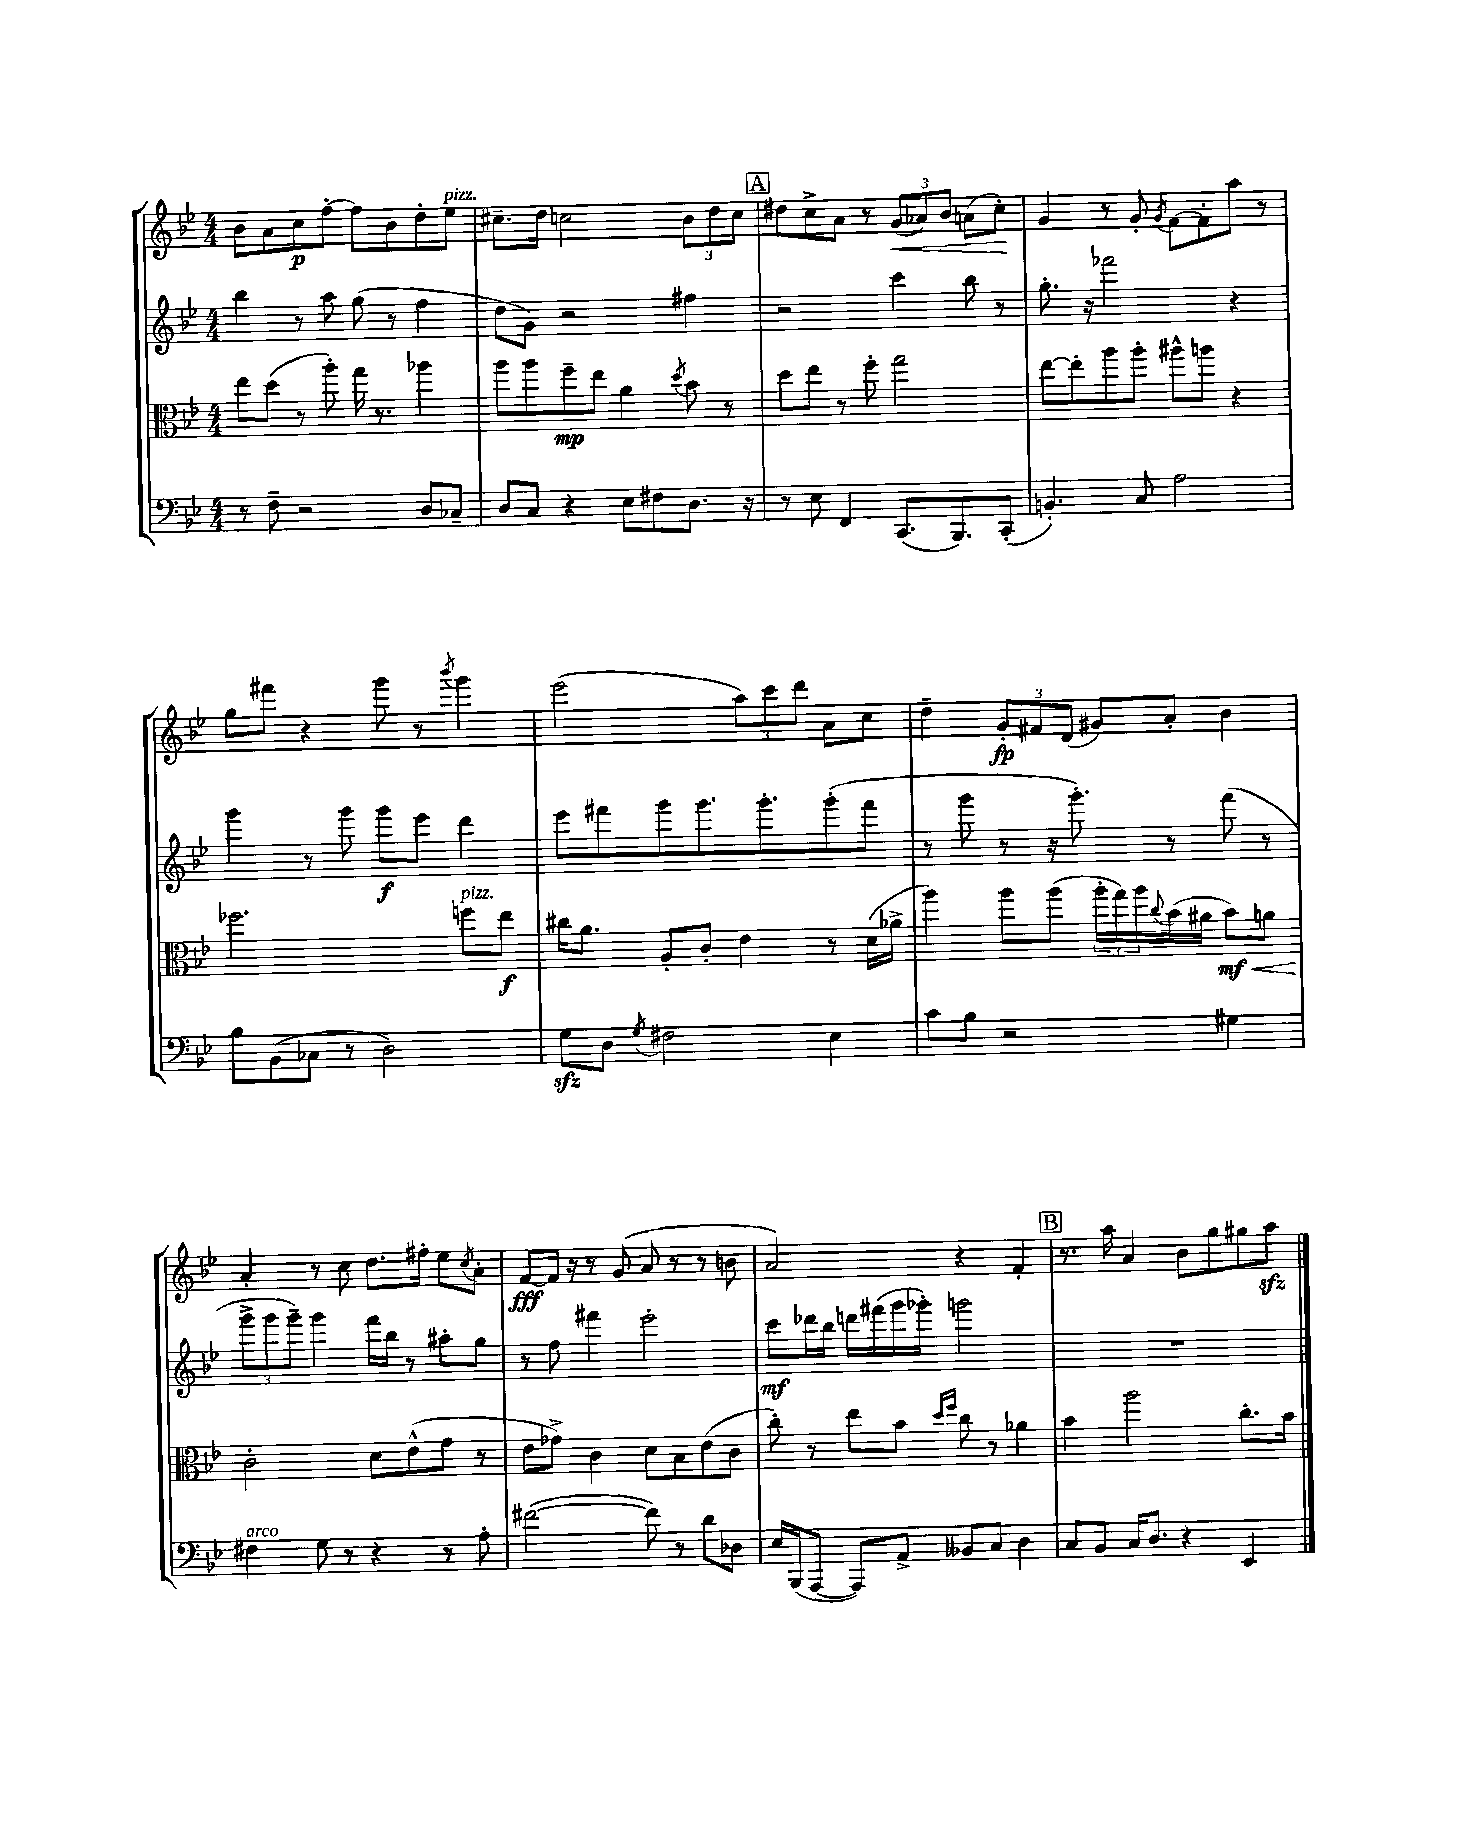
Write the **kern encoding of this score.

**kern	**kern	**kern	**kern
*staff4	*staff3	*staff2	*staff1
*clefF4	*clefC3	*clefG2	*clefG2
*k[b-e-]	*k[b-e-]	*k[b-e-]	*k[b-e-]
*M4/4	*M4/4	*M4/4	*M4/4
8r	8ee-	4bb-	8b-
8F~	(8dd	.	8a
2r	8r	8r	8cc
.	8aa')	8aa	[8ff'
.	16gg	(8gg	8ff]
.	8.r	.	.
.	.	8r	8b-
8D	4aa-	4ff	8dd'
8C-~	.	.	8ee-
=	=	=	=
8D	8aa	8dd	8.cc#~
8C	8aa	8g)	.
.	.	.	16dd
4r	8ff~	2r	2cc
.	8ee-	.	.
8E-	4a	.	.
8F#	.	.	.
.	8qdd	.	.
8.D	8b-	4ff#	12b-
.	.	.	12dd
.	8r	.	.
.	.	.	12cc
16r	.	.	.
=	=	=	=
8r	8dd	2r	8dd#
8E-	8ee-	.	8cc^
4FF	8r	.	8a
.	8ff'	.	8r
(8.CC	2gg	4ccc	(12g
.	.	.	12a-)
.	.	.	12b-
8.BBB-)	.	.	.
.	.	8bb-	(8a
(8CC'	.	8r	8cc')
=	=	=	=
4.BB')	[8ee-	8.gg'	4g
.	8ee-']	.	.
.	.	16r	.
.	8aa	2fff-	8r
8C	8aa'	.	8g'
.	.	.	8qg
2A	8aa#^^	.	[8f
.	8aa	.	8f']
.	4r	4r	8aa
.	.	.	8r
=	=	=	=
8B-	2.ff-	4ggg	8gg
(8BB-	.	.	8fff#
8C-	.	8r	4r
8r	.	8ggg	.
2D)	.	8ggg	8ggg
.	.	8eee-	8r
.	.	.	8qbbb-
.	8ff	4ddd	4ggg
.	8ee-	.	.
=	=	=	=
8G	16cc#	8eee-	(2eee-
.	8.a	.	.
8D	.	8fff#	.
8qG	.	.	.
2F#	8A'	8ggg	.
.	8c'	8.ggg	.
.	4e-	.	12aa)
.	.	8.ggg'	.
.	.	.	12ccc
.	.	.	12ddd
4E-	8r	(8ggg'	8a
.	(16d	8fff#	8cc
.	16a-^	.	.
=	=	=	=
8c	4aa)	8r	4dd~
8B-	.	8ggg	.
2r	8aa	8r	12g'
.	.	.	12f#
.	(8aa	16r	.
.	.	.	(12d
.	.	8.ggg')	.
.	24aa'	.	8g#)
.	24gg)	.	.
.	24aa	.	.
.	8qqcc	.	.
.	(16b-	8r	8a'
.	16a#	.	.
4G#	8b-)	(8fff	4b-
.	8a	8r	.
=	=	=	=
4F#	2c'	12ggg^	4a'
.	.	12ggg	.
.	.	12ggg~)	.
8G	.	4ggg	8r
8r	.	.	8cc
4r	8d	16fff	8.dd
.	.	16bb-	.
.	(8e-^^	8r	.
.	.	.	16ff#'
8r	8g	8aa#'	8ee-
.	.	.	8qcc
8A'	8r	8gg	8a'
=	=	=	=
([2f#	8e-	8r	[8f
.	8g-^)	8ff	16f]
.	.	.	16r
.	4c	4fff#	8r
.	.	.	(8g
8f#])	8d	2eee-'	8a
8r	8B-	.	8r
8d	(8e-	.	8r
8D-	8c	.	8b
=	=	=	=
16E-	8cc')	8ccc	2a)
(16BBB-	.	.	.
[8AAA	8r	16ddd-	.
.	.	16bb-	.
8AAA])	8ee-	16ddd	.
.	.	(16fff#	.
8AA^	8b-	16ggg	.
.	.	16ggg-')	.
.	16qqdd	.	.
.	16qqff	.	.
8BB--	8cc	2ggg	4r
8C	8r	.	.
4D	4a-	.	4f'
=	=	=	=
8C	4b-	1r	8.r
8BB-	.	.	.
.	.	.	16aa
16C	2aa	.	4a
8.D	.	.	.
4r	.	.	8b-
.	.	.	8gg
4EE-	8.cc'	.	8gg#
.	.	.	8aa
.	16b-	.	.
==	==	==	==
*-	*-	*-	*-
